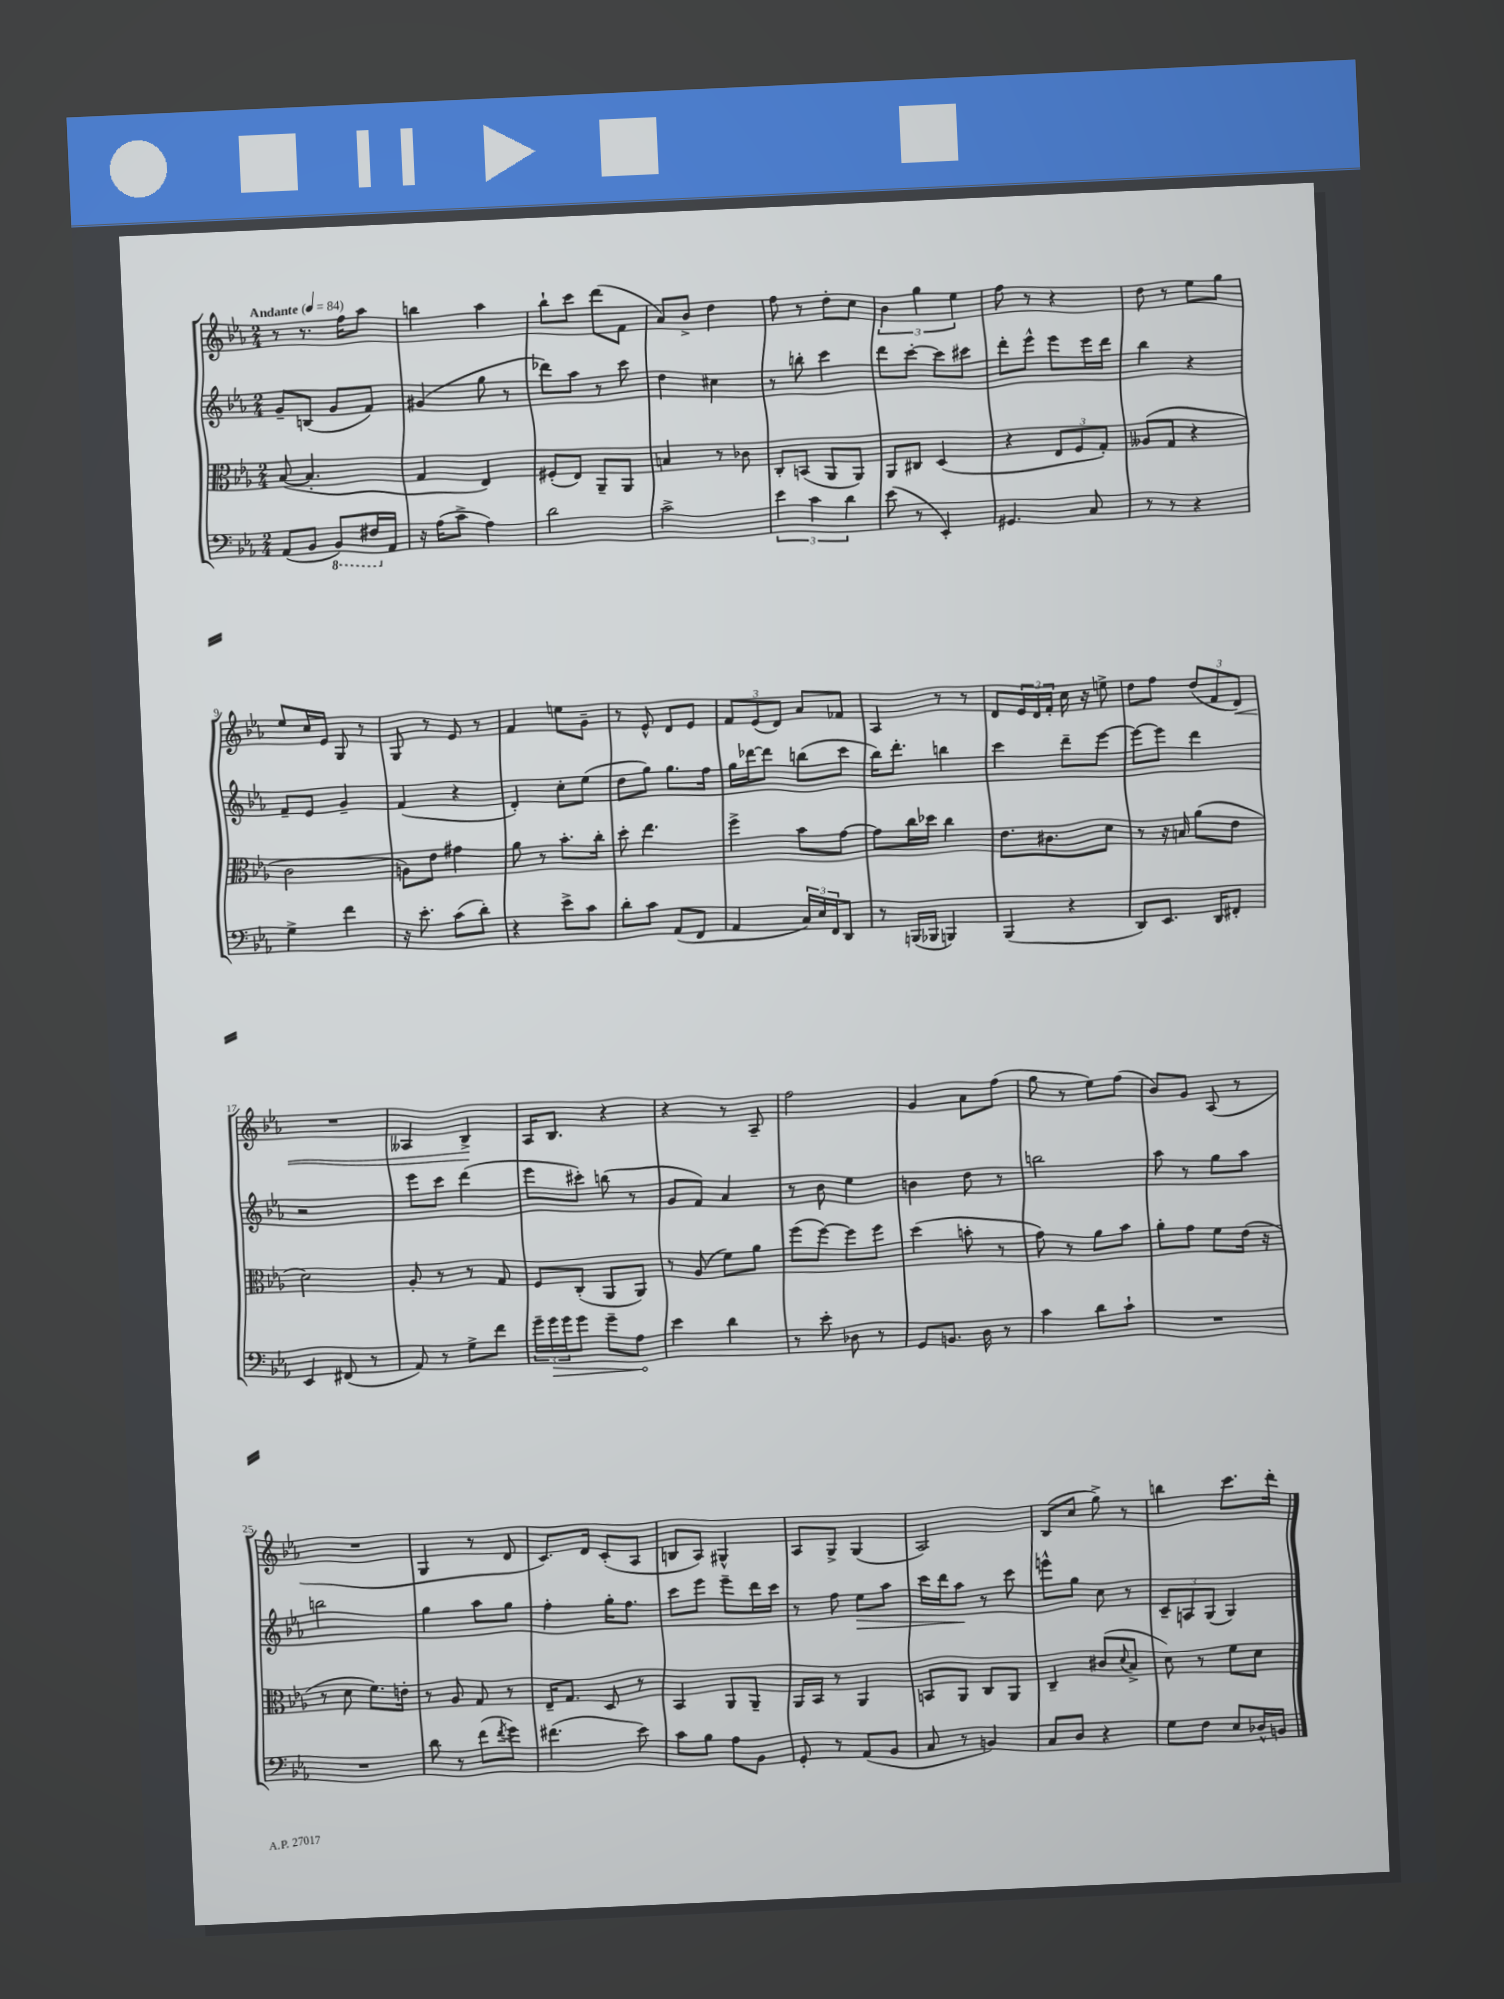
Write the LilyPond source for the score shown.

<<
\new StaffGroup <<
\new Staff = "s0" {
    \clef treble \key ees \major \numericTimeSignature \time 2/4 \tempo "Andante" 4 = 84
    r8 r8. f''16 aes''8 |
    b''4 aes''4 |
    bes''8-! c'''8 d'''8( f'8 |
    aes'8) bes'8-> d''4 |
    f''8 r8 d''8-. c''8 |
    \tuplet 3/2 { bes'4 g''4 ees''4 } |
    f''8 r8 r4 |
    d''8 r8 ees''8 g''8 |
    ees''8 c''16 ees'16 g8 r8 |
    g8 r8 ees'8 r8 |
    f'4 e''8 g'8-- |
    r8 ees'8-^ d'8 ees'8 |
    \tuplet 3/2 { f'8 ees'8( d'8) } aes'8 fes'8 |
    aes4 r8 r8 |
    d'8 \tuplet 3/2 { ees'16 d'16 f'16-. } c''16 r16 e''8-> |
    d''8 f''8 \tuplet 3/2 { d''8( f'8 d'8\<) } |
    R2 |
    aeses4 bes4->\! |
    aes16 bes8. r4 |
    r4 r8 aes8-- |
    f''2 |
    g'4 aes'8 f''8( |
    g''8 r8 ees''8) f''8( |
    bes'8) g'8 aes8( r8 |
    R2 |
    g4 r8 d'8 |
    c'8.) d'16 c'8-.( aes8 |
    b8 aes8) gis4-^ |
    aes8 g8-> g4( |
    aes2) |
    bes8( c''8 g''8->) r8 |
    b''4 c'''8. d'''16-. \bar "|." |
}
\new Staff = "s1" {
    \clef treble \key ees \major \numericTimeSignature \time 2/4
    g'8-- b8( g'8 f'8) |
    gis'4( g''8 r8 |
    des'''8) aes''8 r8 c'''8 |
    d''4 cis''4 |
    r8 b''8-. c'''4 |
    d'''8 c'''8~-. c'''8 cis'''8 |
    d'''8-. ees'''8-^ ees'''8 ees'''16 d'''16 |
    bes''4 r4 |
    f'8-- ees'8 g'4-- |
    f'4( r4 |
    d'4-.) c''8-. ees''8( |
    d''8 g''8) g''8. f''16 |
    g''16 des'''16~ des'''8 b''8( c'''8 |
    bes''16) d'''8.-. b''4 |
    c'''4 d'''8-- ees'''8~ |
    ees'''8~ ees'''8 d'''4 |
    r2 |
    ees'''8 c'''8 d'''4( |
    ees'''8 cis'''8-.) b''8( r8 |
    g'8 f'8) aes'4 |
    r8 bes'8 ees''4 |
    b'4 d''8 r8 |
    b''2 |
    aes''8 r8 g''8 aes''8 |
    b''2 |
    g''4 aes''8 g''8 |
    f''4-. g''16-. f''8. |
    c'''8 ees'''8 ees'''8-- d'''16 c'''16 |
    r8 f''8 ees''8\> aes''8 |
    c'''16 d'''16 aes''8\! r8 c'''8 |
    e'''8-^ g''8 c''8 r8 |
    \tuplet 3/2 { c'8-- a8 g8( } g4) \bar "|." |
}
\new Staff = "s2" {
    \clef alto \key ees \major \numericTimeSignature \time 2/4
    bes8~( bes4.-. |
    g4 ees4) |
    fis8-.( ees8) aes,8-- aes,8 |
    b4 r8 ces'8 |
    c8-. b,8( aes,8 aes,8) |
    aes,8 cis8 d4( |
    r4 \tuplet 3/2 { ees8 f8 g8-.) } |
    aeses8( g8 r4 |
    c'2 |
    a8) ees'8 gis'4 |
    aes'8 r8 bes'8.-. c''16-. |
    d''8-. ees''4. |
    f''4-> bes'8 g'8~ |
    g'8 c''16 des''16 c''4 |
    ees'8. cis'8. d'8 |
    r8 r16 b16 aes'8( ees'8 |
    d'2) |
    aes8-. r8 r8 g8 |
    f8 c8-.( aes,8 aes,8) |
    r8 aes8( f'8) aes'8 |
    f''8( f''8~) f''8 f''8 |
    d''4( b'8-. r8 |
    g'8) r8 aes'8 bes'8 |
    aes'8-. g'8 f'8 ees'16( r16 |
    r8 d'8 f'8.) e'16-. |
    r8 aes8 g8 r8 |
    ees16-- g8. d8 r8 |
    bes,4 aes,8 aes,8-- |
    aes,16 bes,16 r8 aes,4 |
    b,8 aes,8 c8 aes,8 |
    c4-- cis'8( \appoggiatura { d'8 } bes8-> |
    d'8) r8 f'8 d'8 \bar "|." |
}
\new Staff = "s3" {
    \clef bass \key ees \major \numericTimeSignature \time 2/4
    aes,8( bes,8 \ottava #-1 bes,,8) fis,16 \ottava #0 aes,16 |
    r16 aes16( c'8-> aes4) |
    d'2 |
    c'2-> |
    \tuplet 3/2 { ees'4 c'4 d'4 } |
    ees'8( r8 ees,4-.) |
    gis,4. c8 |
    r8 r8 r4 |
    g4-> f'4 |
    r16 ees'8.-. c'8( d'8-.) |
    r4 ees'8-> c'8 |
    d'8-. c'8 aes,8( f,8 |
    aes,4 \tuplet 3/2 { c16) ees16 f,16 } d,8 |
    r8 b,,16( bes,,16 b,,4) |
    bes,,4( r4 |
    d,8) ees,8. d,16 fis,8-. |
    ees,4 fis,8( r8 |
    aes,8) r8 g8-> f'8 |
    \tuplet 3/2 { g'16-- \once \override Hairpin.circled-tip = ##t g'16\> g'16 } g'8 g'8-- aes8\! |
    ees'4 d'4 |
    r8 ees'8-. des8 r8 |
    g,8 b,8. d16 r8 |
    c'4 d'8 c'8-! |
    R2 |
    R2 |
    d'8 r8 f'8( \acciaccatura { f'8 } g'8) |
    fis'4.( ees'8) |
    c'8 bes8 aes8 bes,8 |
    g,8-. r8 aes,8( bes,8 |
    c8 r8 b,4) |
    c8 d8 r4 |
    g8 f8 ees8 des16-^ b,16 \bar "|." |
}
>>
>>
